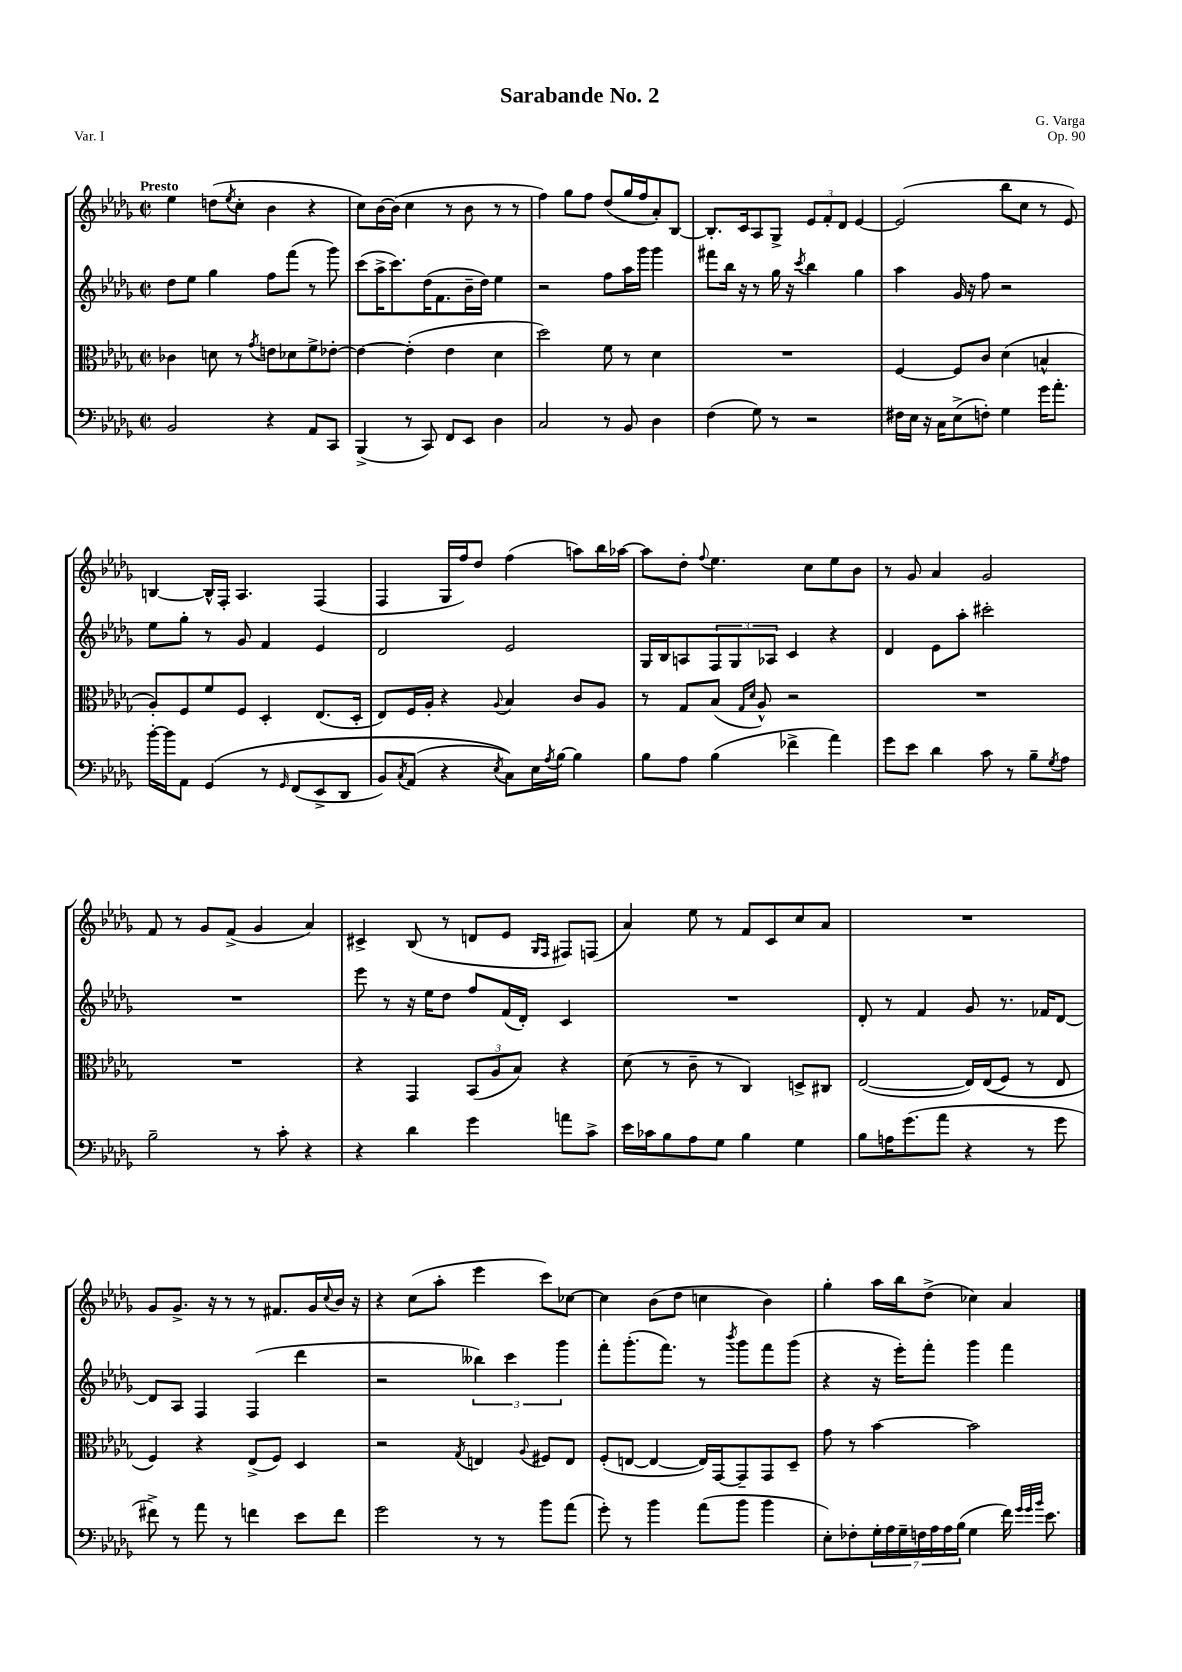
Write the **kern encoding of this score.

**kern	**kern	**kern	**kern
*staff4	*staff3	*staff2	*staff1
*clefF4	*clefC3	*clefG2	*clefG2
*k[b-e-a-d-g-]	*k[b-e-a-d-g-]	*k[b-e-a-d-g-]	*k[b-e-a-d-g-]
*M2/2	*M2/2	*M2/2	*M2/2
*met(c|)	*met(c|)	*met(c|)	*met(c|)
2BB-	4c-	8dd-	4ee-
.	.	8ee-	.
.	8d	4gg-	(8dd
.	.	.	8qee-
.	8r	.	8cc'
.	8qg-	.	.
4r	8e	8ff	4b-
.	8d-	(8fff	.
8AA-	8f^	8r	4r
8CC	[8e-'	8ggg-)	.
=	=	=	=
(4BBB-^	4e-_	(8ccc	8cc)
.	.	16aa-^	[16b-
.	.	8.ccc)	(16b-]
8r	(4e-']	.	4cc
8CC)	.	(16dd-	.
.	.	8.f	.
8FF	4e-	.	8r
8EE-	.	16b-~	8b-
.	.	16dd-)	.
4D-	4d-	4ee-	8r
.	.	.	8r
=	=	=	=
2C	2dd-)	2r	4ff)
.	.	.	8gg-
.	.	.	8ff
8r	8f	8ff	(8dd-
8BB-	8r	16aa-	16gg-
.	.	16ggg-	16ff
4D-	4d-	4ggg-	8a-')
.	.	.	[8B-
=	=	=	=
(4F	1r	8fff#	8.B-']
.	.	16bb-	.
.	.	16r	16c
8G-)	.	8r	8A-
8r	.	16gg-	8G-^
.	.	16r	.
.	.	8qccc	.
2r	.	4bb-	12e-
.	.	.	12f'
.	.	.	12d-
.	.	4gg-	[4e-
=	=	=	=
16F#	[4F	4aa-	(2e-]
16E-	.	.	.
16r	.	.	.
16C	.	.	.
(8E-^	8F]	16g-	.
.	.	16r	.
8F')	8c	8ff	.
4G-	(4d-	2r	8bb-
.	.	.	8cc
16g-	4B^^	.	8r
8.a-'	.	.	.
.	.	.	8e-)
=	=	=	=
[16b-'	8A-')	8ee-	[4B
16b-]	.	.	.
8AA-	8F	8gg-'	.
&(4GG-	8f	8r	16B^^]
.	.	.	16F'
.	8F	8g-	4.A-
8r	4D-'	4f	.
16qqGG-	.	.	.
(8FF	.	.	.
8EE-^	(8.E-	4e-	(4F
8DD-	.	.	.
.	16D-'	.	.
=	=	=	=
8BB-)	8E-)	2d-	4F
8qC	.	.	.
(8AA-	16F	.	.
.	16A-'	.	.
4r	4r	.	16G-
.	.	.	16ff)
.	.	.	8dd-
8qE-	8qqA-	.	.
8C)&)	4B-	2e-	(4ff
16E-	.	.	.
8qA-	.	.	.
[16B-	.	.	.
4B-]	8c	.	8aa)
.	8A-	.	16bb-
.	.	.	[16aa-
=	=	=	=
8B-	8r	16G-	8aa-]
.	.	16B-	.
8A-	8G-	8A	8dd-'
.	.	.	8qqff
(4B-	(8B-	12F	4.ee-
.	.	12G-	.
.	16qqG-	.	.
.	16qqd-	.	.
.	8A-^^)	.	.
.	.	12A-	.
4f-^	2r	4c	.
.	.	.	8cc
4a-)	.	4r	8ee-
.	.	.	8b-
=	=	=	=
8g-	1r	4d-	8r
8e-	.	.	8g-
4d-	.	8e-	4a-
.	.	8aa-'	.
8c	.	2ccc#'	2g-
8r	.	.	.
8B-~	.	.	.
8qG-	.	.	.
8A-	.	.	.
=	=	=	=
2B-~	1r	1r	8f
.	.	.	8r
.	.	.	8g-
.	.	.	(8f^
8r	.	.	4g-
8c'	.	.	.
4r	.	.	4a-)
=	=	=	=
4r	4r	8eee-	4c#^
.	.	8r	.
4d-	4GG-	16r	(8B-
.	.	16ee-	.
.	.	8dd-	8r
4g-	(12BB-	8ff	8d
.	12A-	.	.
.	.	(16f	8e-
.	12B-)	.	.
.	.	16d-')	.
.	.	.	16qqG-
.	.	.	16qqF
8a	4r	4c	8F#)
8c^	.	.	(8F
=	=	=	=
16e-	(8d-	1r	4a-)
16c-	.	.	.
8B-	8r	.	.
8A-	8c~	.	8ee-
8G-	8r	.	8r
4B-	4C)	.	8f
.	.	.	8c
4G-	8D^	.	8cc
.	8C#	.	8a-
=	=	=	=
8B-	([2E-	8d-'	1r
16A	.	8r	.
(8.g-	.	.	.
.	.	4f	.
8a-	.	.	.
4r	16E-])	8g-	.
.	&((16E-	.	.
.	8F)	8.r	.
8r	8r	.	.
.	.	16f-	.
8g-	8E-	[8d-	.
=	=	=	=
8f#^)	4F&)	8d-]	8g-
8r	.	8A-	8.g-^
8a-	4r	4F	.
.	.	.	16r
8r	.	.	8r
4f	(8E-^	(4F	8r
.	8F)	.	8.f#
8e-	4D-	4ddd-	.
.	.	.	16g-
.	.	.	8qqcc
8f	.	.	16b-
.	.	.	16r
=	=	=	=
2g-	2r	2r	4r
.	.	.	(8cc
.	.	.	8aa-'
.	8qG-	.	.
8r	4E	6bb--)	4eee-
8r	.	.	.
.	.	6ccc	.
.	8qqA-	.	.
8b-	8F#	.	8ccc)
.	.	6ggg-	.
(8a-	8E	.	[8cc-
=	=	=	=
8g-')	(8F'	8fff'	4cc-]
8r	[8E	(8.ggg-'	.
4b-	4E_	.	(8b-
.	.	8.fff)	.
.	.	.	8dd-
(8a-	16E])	8r	4cc
.	[16GG-	.	.
.	.	8qbbb-	.
8b-	8GG-~]	8ggg-	.
4b-	8GG-	8fff	4b-)
.	8D-~	(8ggg-	.
=	=	=	=
8E-')	8g-	4r	4gg-'
8F-'	8r	.	.
28G-'	[4b-	16r	16aa-
28A-	.	.	.
.	.	16eee-')	16bb-
28G-~	.	.	.
28F	.	.	.
.	.	8fff'	(8dd-^
28A-	.	.	.
28A-	.	.	.
(28B-	.	.	.
4G-	2b-]	4ggg-	4cc-)
16f)	.	4fff	4a-
32qqg-	.	.	.
32qqg-	.	.	.
32qqb-	.	.	.
8.e-	.	.	.
==	==	==	==
*-	*-	*-	*-
